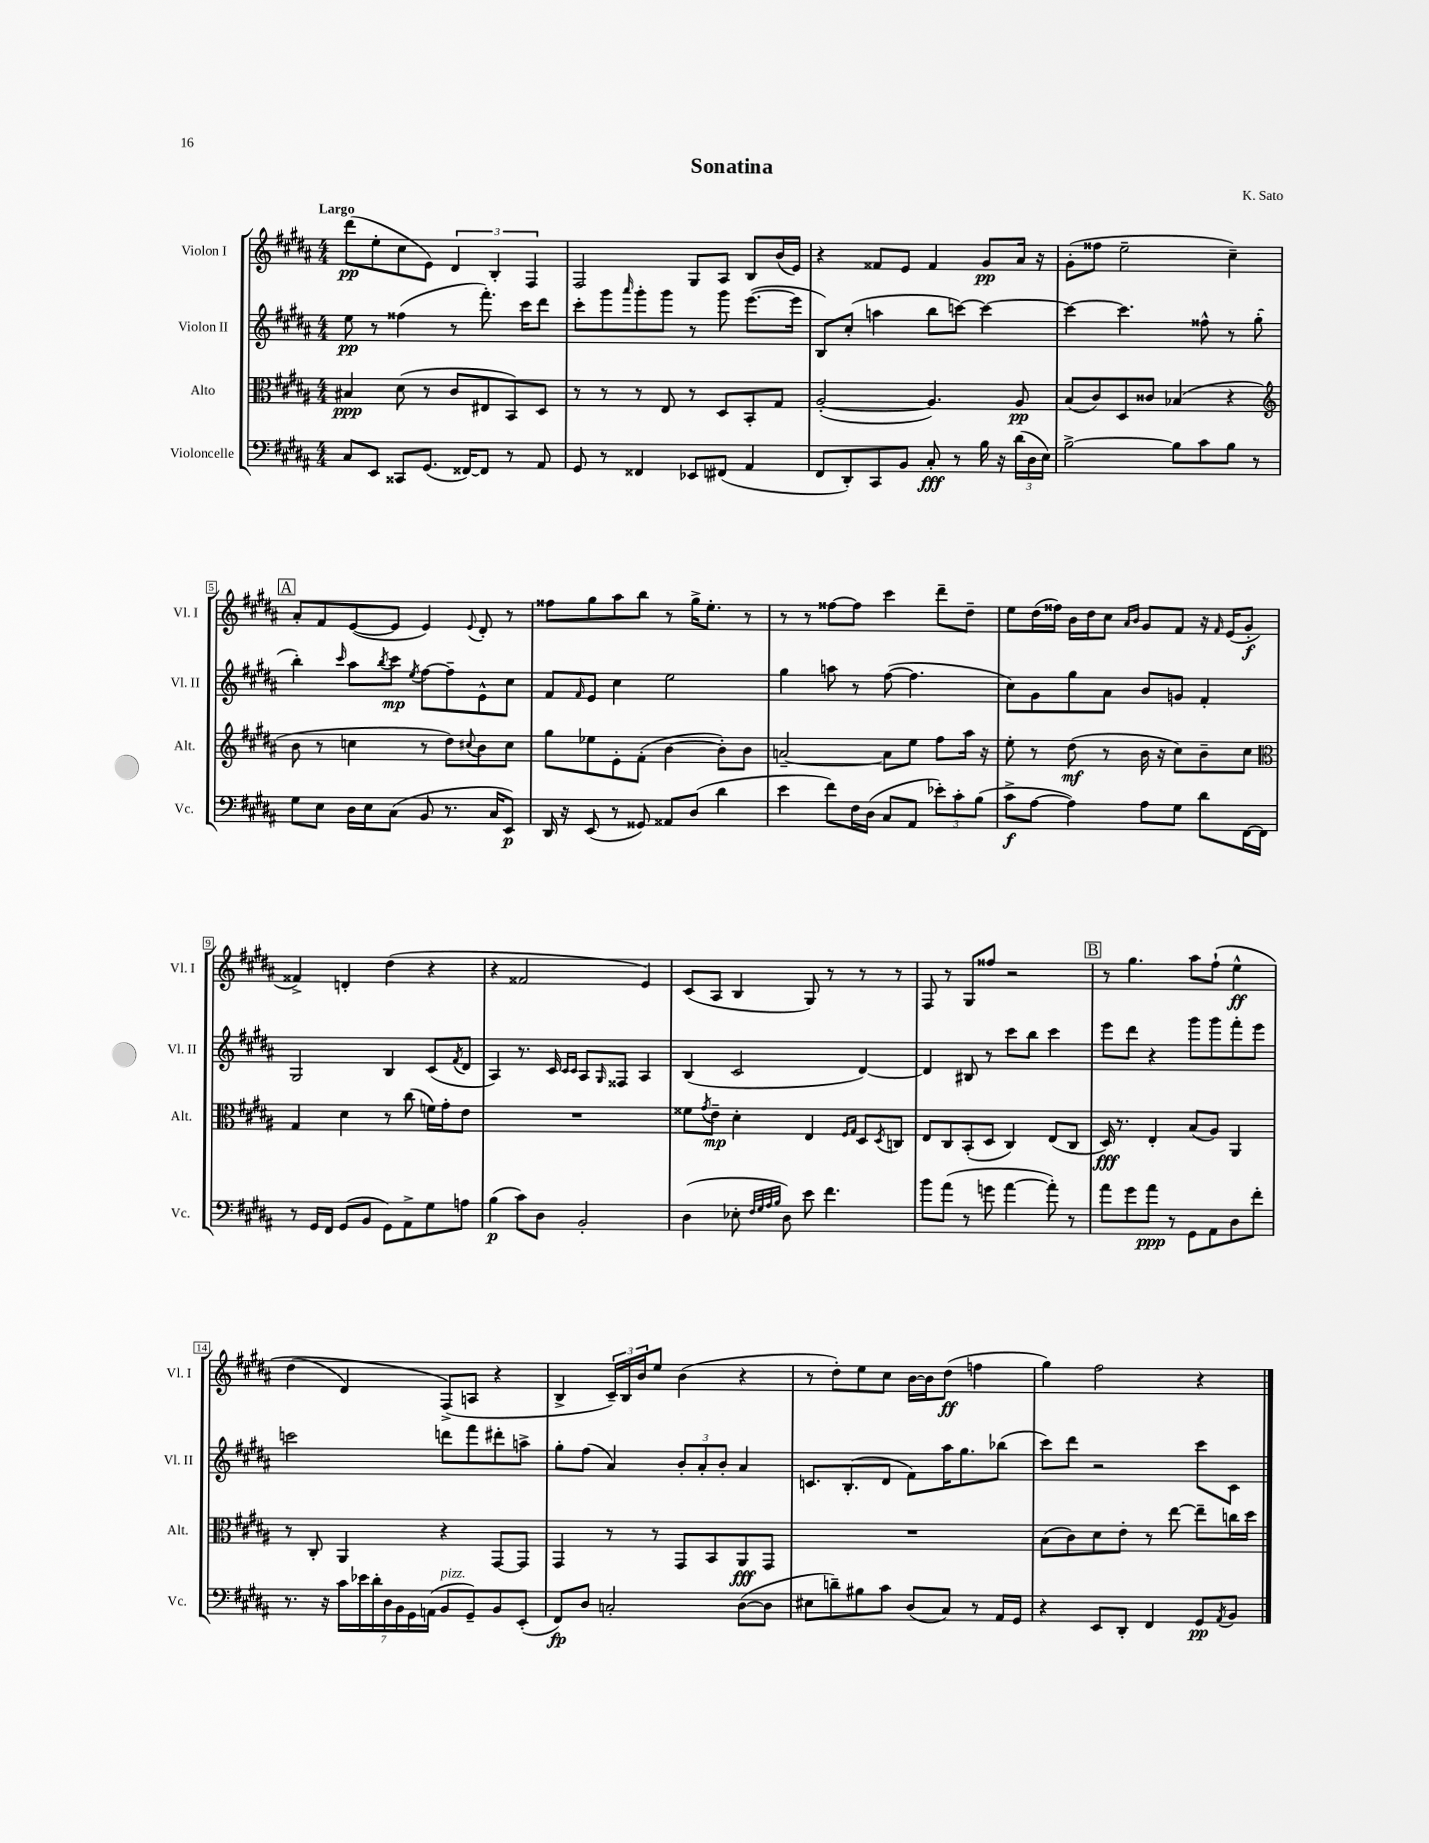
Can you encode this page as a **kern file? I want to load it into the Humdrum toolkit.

**kern	**kern	**kern	**kern
*staff4	*staff3	*staff2	*staff1
*clefF4	*clefC3	*clefG2	*clefG2
*k[f#c#g#d#a#]	*k[f#c#g#d#a#]	*k[f#c#g#d#a#]	*k[f#c#g#d#a#]
*M4/4	*M4/4	*M4/4	*M4/4
8C#	4B#	8ee	(8ddd#
8EE	.	8r	8ee'
8CC##	(8d#	(4ff##	8cc#
(8.GG#	8r	.	8e)
.	8c#	8r	6d#
[16FF##)	.	.	.
8FF##]	8E#	8.fff#')	.
.	.	.	6B'
8r	8BB)	.	.
.	.	16ccc#	.
.	.	.	6F#
8AA#	8D#	8ddd#	.
=	=	=	=
8GG#	8r	8ccc#'	2F#
8r	8r	8ggg#	.
.	.	16qqaaa#	.
4FF##	8r	8ggg#'	.
.	8E	8ggg#	.
8EE-	8r	8r	8G#
(8FF#	8D#	8ggg#	8A#
4AA#	8BB'	([8.eee	8B
.	8G#	.	(16b
.	.	16eee]	16e)
=	=	=	=
8FF#	([2A#'	8B)	4r
8DD#')	.	(8cc#'	.
8CC#	.	4aa	8f##
8BB	.	.	8e
8C#'	4.A#])	8bb	4f##
8r	.	[8ccc)	.
16B	.	4ccc_	8g#
16r	.	.	.
(24d#	8A#	.	16a#
24D#	.	.	.
.	.	.	16r
24E)	.	.	.
=	=	=	=
[2B^	(8B	4ccc_	(8g#'
.	8c#)	.	8ff##
.	8D#	4.ccc]	2ee~
.	8c##	.	.
8B]	(4B-	.	.
8c#	.	8ff##^^	.
8B	4r	8r	4cc#~)
8r	.	(8gg#'	.
=	=	=	=
*	*clefG2	*	*
8G#	8b	4bb')	8a#'
8E	8r	.	8f#
.	.	16qqccc#	.
16D#	4cc	8aa#	([8e
16E	.	.	.
.	.	8qbb	.
(8C#	.	8ccc#	8e]
.	.	8qee	.
8BB	8r	[8ff#	4e)
8.r	8dd#)	8ff#~]	.
.	8qqcc#	.	8qqe
.	8b	8e^^	8d#'
16C#	.	.	.
8EE)	8cc#	8cc#	8r
=	=	=	=
16DD#	8gg#	8f#	8ff##
16r	.	.	.
.	.	16qqf#	.
(8EE	8ee-	8e	8gg#
8r	8e'	4cc#	8aa#
8GG##)	(8f#'	.	8bb
8AA##	[4b	2ee	8r
(8D#	.	.	16gg#^
.	.	.	8.ee'
4d#	8b'])	.	.
.	8b	.	8r
=	=	=	=
4e	[2a~	4gg#	8r
.	.	.	8r
8f#)	.	8aa	[8ff##
16F#	.	8r	8ff##]
(16D#	.	.	.
8C#	8a]	([8ff#	4ccc#
8AA#	8ee	4.ff#]	.
12e-')	8ff#	.	8ddd#~
12c#'	.	.	.
.	16aa#	.	8dd#~
(12B	.	.	.
.	16r	.	.
=	=	=	=
8c#^	8ee'	8cc#)	8ee
[8A#	8r	8g#	(16dd#
.	.	.	16ff##)
4A#])	(8dd#	8gg#	16b
.	.	.	16dd#
.	8r	8a#	8cc#
.	.	.	16qqa#
.	.	.	16qqb
8A#	16b	8b	8g#
.	16r	.	.
8G#	8cc#)	8g	8f#
8d#	8b~	4f#'	16r
.	.	.	16qqf#
.	.	.	(16e
[16FF#	8cc#	.	8g#'
16FF#]	.	.	.
=	=	=	=
*	*clefC3	*	*
8r	4G#	2G#	4f##^)
16GG#	.	.	.
16FF#	.	.	.
(8GG#	4d#	.	4d'
8BB	.	.	.
8GG#)	8r	4B	(4dd#
8AA#^	(8cc#	.	.
8G#	16f)	(8c#	4r
.	16g#'	.	.
.	.	8qf#	.
8A	8e	8d#	.
=	=	=	=
(4B	1r	4A#)	4r
8c#)	.	8.r	2f##
8D#	.	.	.
.	.	16c#	.
.	.	16qqc#	.
.	.	16qqc#	.
2BB'	.	8A#	.
.	.	16qqG#	.
.	.	8F##	.
.	.	4A#	4e)
=	=	=	=
(4D#	8f##	(4B	(8c#
.	8qg#	.	.
.	8e~	.	8A#
8E-'	4d#'	2c#	4B
32qqF#	.	.	.
32qqG#	.	.	.
32qqA#	.	.	.
32qqB	.	.	.
8D#)	.	.	.
8e	4E	.	8G#)
4.f#	.	.	8r
.	16qqF#	.	.
.	16qqG#	.	.
.	8D#	[4d#)	8r
.	8qD#	.	.
.	8C	.	8r
=	=	=	=
8b	8E	4d#]	8F#
(8a#	8C#	.	8r
8r	(8BB'	8B#	8G#
8g	8D#	8r	8ff##
[4a#	4C#)	8ccc#	2r
.	.	8bb	.
8a#'])	(8E	4ccc#	.
8r	8C#	.	.
=	=	=	=
8a#	16D#)	8eee	8r
.	8.r	.	.
8g#	.	8ddd#	4.gg#
8a#	4E'	4r	.
8r	.	.	.
8GG#	(8B	8ggg#	8aa#
8AA#	8A#)	8ggg#	&(8ff#`
8D#	4AA#	8fff#'	4ee^^
8f#'	.	8eee	.
=	=	=	=
8.r	8r	2ccc	(4dd#
.	8C#'	.	.
16r	.	.	.
28c#	4AA#	.	4d#)
28e-	.	.	.
28d#'	.	.	.
28D#	.	.	.
28BB	.	.	.
28GG#	.	.	.
(28AA	.	.	.
8BB	4r	8ddd	(8F#^&)
8GG#~)	.	8fff#	8A
8BB	[8GG#	8ddd#'	4r
(8EE'	8GG#]	8aa^	.
=	=	=	=
8FF#)	4GG#	8gg#'	4B^
8D#	.	(8ff#	.
2C'	8r	4a#)	24c#~)
.	.	.	24B
.	.	.	24b
.	8r	.	8ee
.	8GG#	12b'	(4b
.	.	12a#'	.
.	8BB	.	.
.	.	12b'	.
([8D#	8AA#	4a#	4r
8D#]	8GG#	.	.
=	=	=	=
8E#	1r	8.c	8r
8d~)	.	.	8dd#')
.	.	(8.B'	.
8B#	.	.	8ee
8c#	.	8d#	8cc#
(8D#	.	8f#)	[16b
.	.	.	16b]
8C#)	.	16aa#	(8dd#
.	.	8.gg#	.
8r	.	.	4ff
16AA#	.	(8bb-	.
16GG#	.	.	.
=	=	=	=
4r	(8B	8ccc#)	4gg#)
.	8c#)	8ddd#	.
8EE	8d#	2r	2ff#
8DD#'	8e'	.	.
4FF#	8r	.	.
.	[8ee	.	.
8GG#	8ee~]	8ccc#	4r
8qAA#	.	.	.
8BB	16cc	8c#	.
.	16dd#	.	.
==	==	==	==
*-	*-	*-	*-
